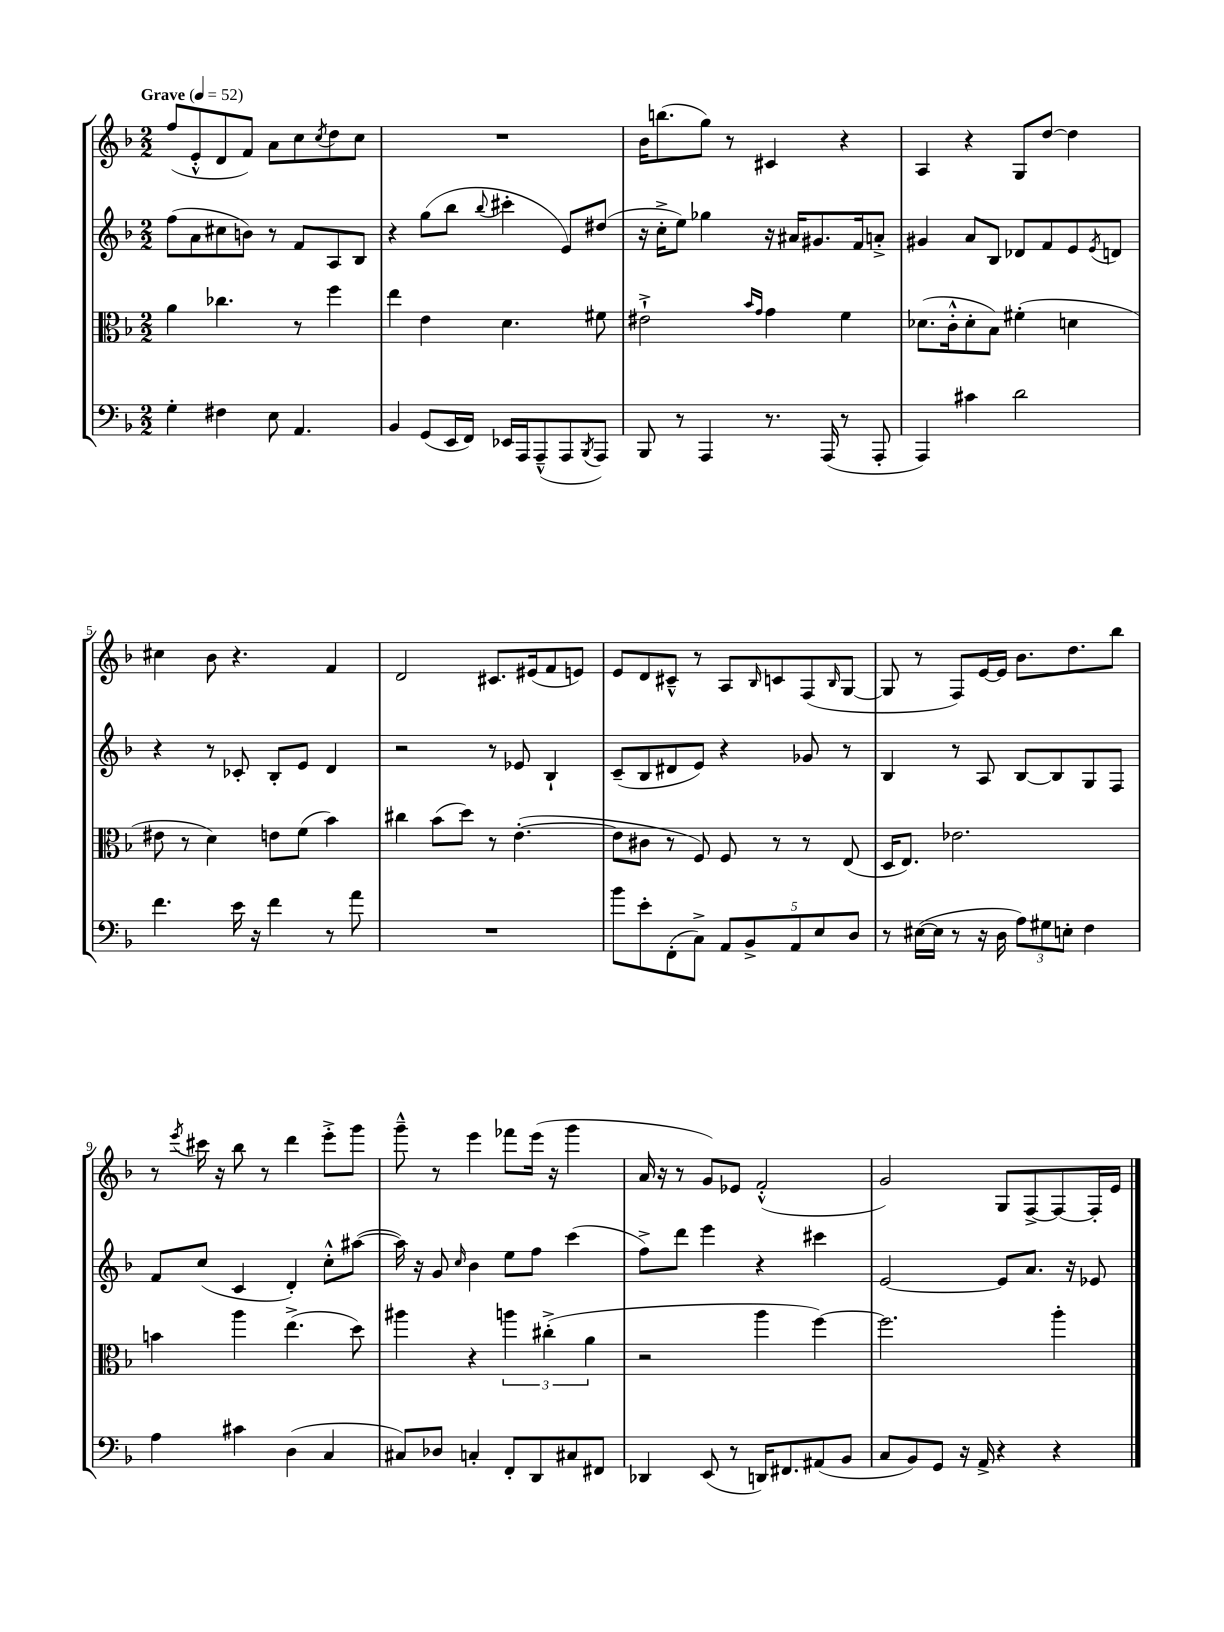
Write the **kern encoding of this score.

**kern	**kern	**kern	**kern
*staff4	*staff3	*staff2	*staff1
*clefF4	*clefC3	*clefG2	*clefG2
*k[b-]	*k[b-]	*k[b-]	*k[b-]
*M2/2	*M2/2	*M2/2	*M2/2
*MM52	*MM52	*MM52	*MM52
4G'\	4a\	(8ff\L	(8ff/L
.	.	8a\	8e'^^/
4F#\	4.cc-\	8cc#\	8d/
.	.	8b\J)	8f/J)
8E\	.	8r	8a\L
4.AA/	8r	8f/L	8cc\
.	.	.	8qcc/
.	4ff\	8A/	8dd\
.	.	8B-/J	8cc\J
=	=	=	=
4BB-/	4ee\	4r	1r
(8GG/L	4e\	(8gg\L	.
16EE/L	.	8bb-\J	.
16FF/JJ)	.	.	.
.	.	8qqbb-/	.
16EE-/LL	4.d\	4ccc#'\	.
16AAA/J	.	.	.
(8AAA~^^/	.	.	.
8AAA/	.	8e/L)	.
8qBBB-/	.	.	.
8AAA/J)	8f#\	(8dd#/J	.
=	=	=	=
8BBB-/	2e#`^\	16r	16b-\LK
.	.	16cc'^\LK	(8.bb\
8r	.	8ee\J)	.
4AAA/	.	4gg-\	8gg\J)
.	.	.	8r
.	16qqb-/LL	.	.
.	16qqg/JJ	.	.
8.r	4g\	16r	4c#/
.	.	16a#/LK	.
.	.	8.g#/	.
(16AAA/	.	.	.
8r	4f\	.	4r
.	.	16f/k	.
8AAA'/	.	8a'^/J	.
=	=	=	=
4AAA/)	(8.d-\L	4g#/	4A/
.	16c'^^\k	.	.
4c#\	8d-'\	8a/L	4r
.	8B-\J)	8B-/J	.
2d\	(4f#'\	8d-/L	8G/L
.	.	8f/	[8dd/J
.	4d\	8e/	4dd\]
.	.	8qe/	.
.	.	8d/J	.
=	=	=	=
4.f\	8e#\	4r	4cc#\
.	8r	.	.
.	4d\)	8r	8b-\
16e\	.	8c-'/	4.r
16r	.	.	.
4f\	8e\L	8B-'/L	.
.	(8f\J	8e/J	.
8r	4b-\)	4d/	4f/
8a\	.	.	.
=	=	=	=
1r	4cc#\	2r	2d/
.	(8b-\L	.	.
.	8dd\J)	.	.
.	8r	8r	8.c#/L
.	([4.e'\	8e-/	.
.	.	.	(16e#/k
.	.	4B-`/	8f/
.	.	.	8e/J)
=	=	=	=
8b-\L	8e\]L	(8c~/L	8e/L
8e'\	8c#\J	8B-/	8d/
(8FF'\	8r	8d#/	8c#~^^/J
8C^\J)	8F/)	8e/J)	8r
10AA/L	8F/	4r	8A/L
10BB-^/	.	.	.
.	.	.	16qqB-/
.	8r	.	8c/
10AA/	.	.	.
.	8r	8g-/	(8F/
10E/	.	.	.
.	.	.	16qqB-/
.	(8E/	8r	[8G/J
10D/J	.	.	.
=	=	=	=
8r	16D/LK	4B-/	8G/]
.	8.E/J)	.	.
([16E#\LL	.	.	8r
16E#\]JJ	.	.	.
8r	2.e-\	8r	8F/L)
16r	.	8A/	[16e/L
16D\	.	.	16e/]JJ
12A\L)	.	[8B-/L	8.b-\L
12G#\	.	.	.
.	.	8B-/]	.
12E'\J	.	.	.
.	.	.	8.dd\
4F\	.	8G/	.
.	.	8F/J	8bb-\J
=	=	=	=
4A\	4b\	8f/L	8r
.	.	.	8qeee/
.	.	(8cc/J	16ccc#\
.	.	.	16r
4c#\	4aa\	4c/	8bb-\
.	.	.	8r
(4D\	(4.ee^\	4d'/)	4ddd\
4C/	.	8cc'^^\L	8eee'^\L
.	8dd\)	([8aa#\J	8ggg\J
=	=	=	=
8C#/L)	4aa#\	16aa#\])	8ggg~^^\
.	.	16r	.
8D-/J	.	8g/	8r
.	.	16qqcc/	.
4C'/	4r	4b-\	4eee\
8FF'/L	6aa\	8ee\L	8fff-\L
8DD/	.	8ff\J	(16eee\Jk
.	(6cc#'^\	.	.
.	.	.	16r
8C#/	.	(4ccc\	4ggg\
.	6a\	.	.
8FF#/J	.	.	.
=	=	=	=
4DD-/	2r	8ff^\L)	16a/
.	.	.	16r
.	.	8ddd\J	8r
(8EE/	.	4eee\	8g/L)
8r	.	.	8e-/J
16DD/LK)	4aa\	4r	(2f'^^/
8.FF#/	.	.	.
(8AA#/	[4ff\)	4ccc#\	.
8BB-/J	.	.	.
=	=	=	=
8C/L	2.ff\]	[2e/	2g/)
8BB-/)	.	.	.
8GG/J	.	.	.
16r	.	.	.
16AA^/	.	.	.
4r	.	8e/]L	8G/L
.	.	8.a/J	[8F^/
4r	4aa'\	.	8F/_
.	.	16r	.
.	.	8e-/	16F'/]L
.	.	.	16e/JJ
==	==	==	==
*-	*-	*-	*-
